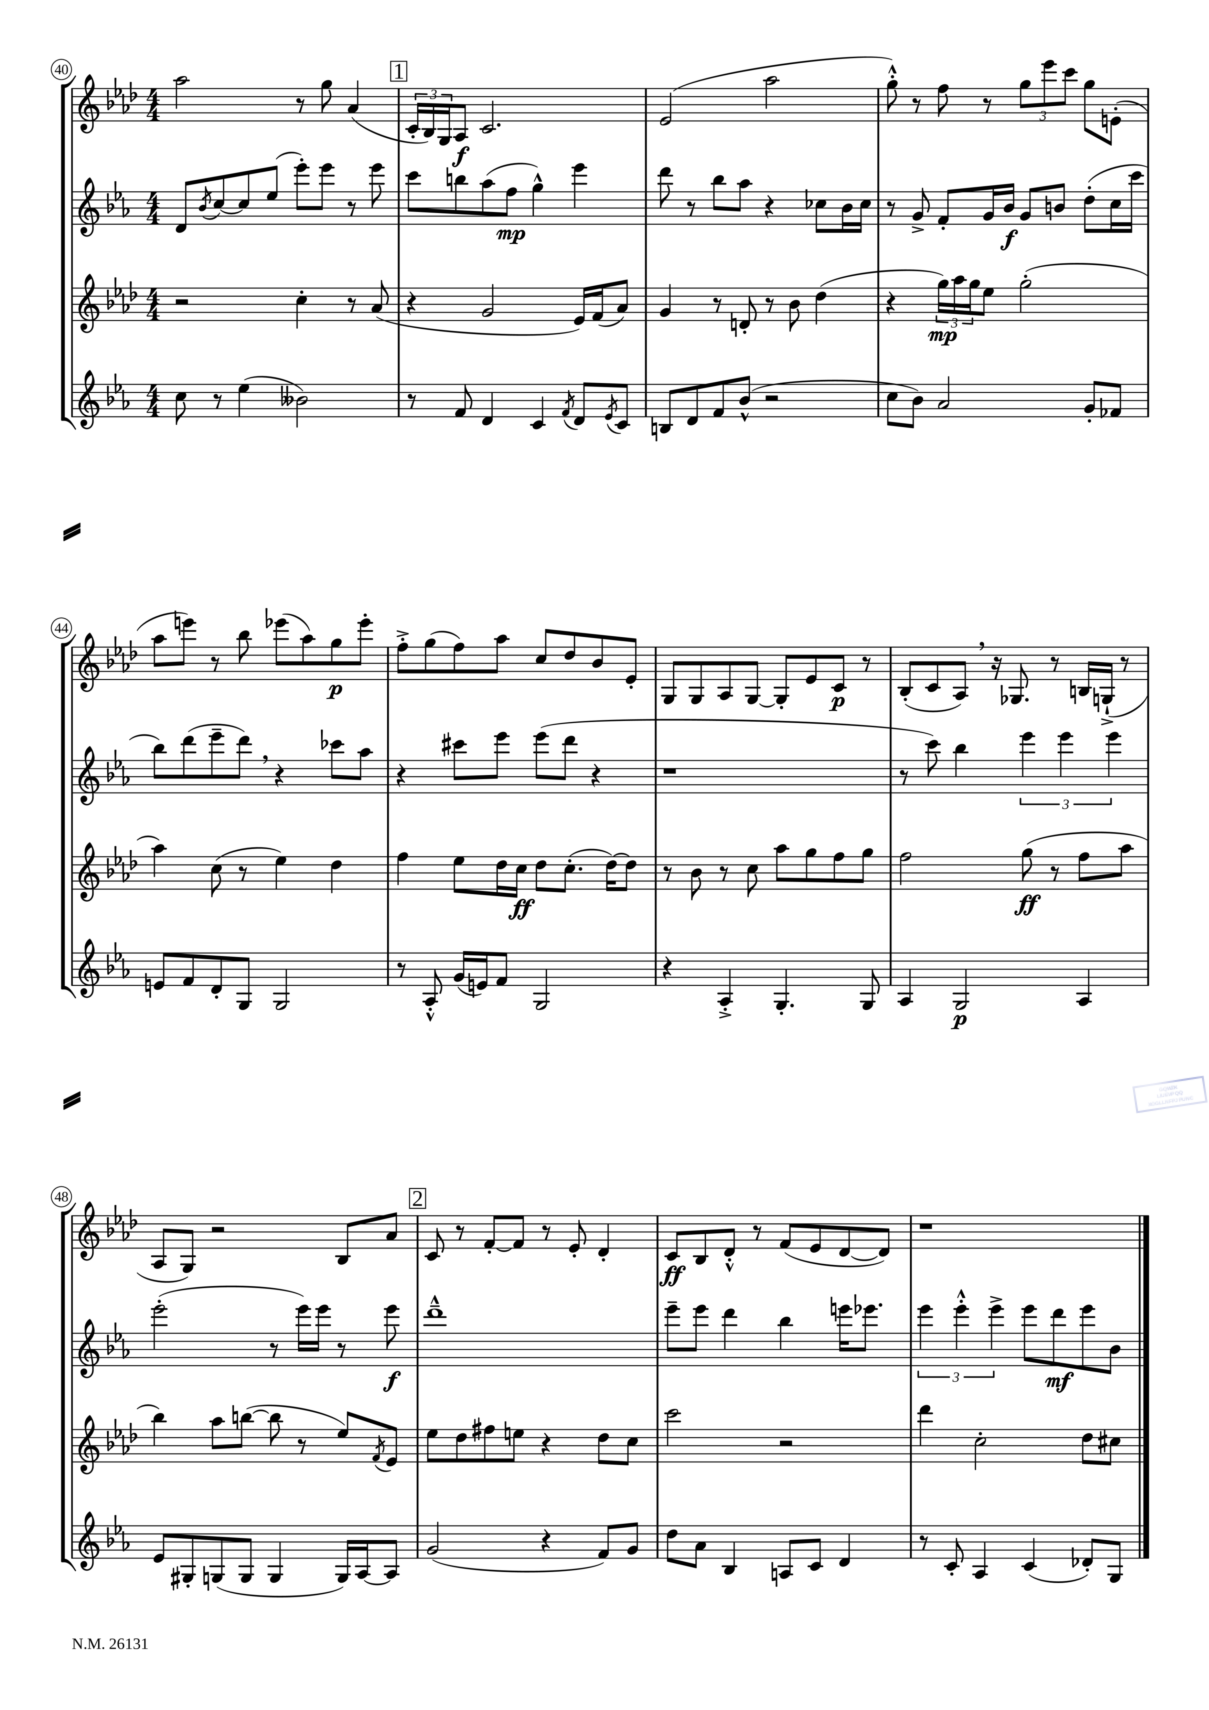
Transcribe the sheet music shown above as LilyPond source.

<<
\new StaffGroup <<
\new Staff = "s0" {
    \clef treble \key aes \major \numericTimeSignature \time 4/4
    aes''2 r8 g''8 aes'4( |
    \mark \markup { \box "1" } \tuplet 3/2 { c'16-. bes16) g16 } aes8\f c'2. |
    ees'2( aes''2 |
    g''8-.-^) r8 f''8 r8 \tuplet 3/2 { g''8 ees'''8 c'''8 } g''8 e'8-.( |
    aes''8 e'''8) r8 bes''8 ees'''8( aes''8) g''8\p ees'''8-. |
    f''8-.-> g''8( f''8) aes''8 c''8 des''8 bes'8 ees'8-. |
    g8 g8 aes8 g8~ g8-. ees'8 c'8\p r8 |
    bes8-.( c'8 aes8) \breathe r16 ges8. r8 b16 g16-!->( r8 |
    aes8 g8) r2 bes8 aes'8 |
    \mark \markup { \box "2" } c'8 r8 f'8~-. f'8 r8 ees'8-. des'4-. |
    c'8\ff bes8 des'8-.-^ r8 f'8( ees'8 des'8~ des'8) |
    r1 \bar "|." |
}
\new Staff = "s1" {
    \clef treble \key ees \major \numericTimeSignature \time 4/4
    d'8 \acciaccatura { bes'8 } c''8~ c''8 ees''8( ees'''8-.) ees'''8 r8 ees'''8 |
    \mark \markup { \box "1" } c'''8 b''8 aes''8( f''8\mp g''4-^) ees'''4 |
    d'''8 r8 bes''8 aes''8 r4 ces''8 bes'16 ces''16 |
    r8 g'8-> f'8-. g'16 bes'16\f g'8 b'8 d''8-.( c''16 c'''16 |
    bes''8) d'''8( ees'''8-- d'''8) \breathe r4 ces'''8 aes''8 |
    r4 cis'''8 ees'''8 ees'''8( d'''8 r4 |
    r1 |
    r8 c'''8) bes''4 \tuplet 3/2 { ees'''4 ees'''4 ees'''4 } |
    ees'''2-.( r8 ees'''16) ees'''16 r8 ees'''8\f |
    \mark \markup { \box "2" } d'''1---^ |
    ees'''8-- ees'''8 d'''4 bes''4 e'''16 ees'''8. |
    \tuplet 3/2 { ees'''4 ees'''4-.-^ ees'''4-> } ees'''8 d'''8\mf ees'''8 bes'8 \bar "|." |
}
\new Staff = "s2" {
    \clef treble \key aes \major \numericTimeSignature \time 4/4
    r2 c''4-. r8 aes'8( |
    \mark \markup { \box "1" } r4 g'2 ees'16) f'16( aes'8) |
    g'4 r8 d'8-. r8 bes'8 des''4( |
    r4 \tuplet 3/2 { g''16\mp) aes''16 g''16 } ees''8 g''2-.( |
    aes''4) c''8( r8 ees''4) des''4 |
    f''4 ees''8 des''16 c''16\ff des''8 c''8.-.( des''16~) des''8 |
    r8 bes'8 r8 c''8 aes''8 g''8 f''8 g''8 |
    f''2 g''8\ff( r8 f''8 aes''8 |
    bes''4) aes''8 b''8~( b''8 r8 ees''8) \acciaccatura { f'8 } ees'8 |
    \mark \markup { \box "2" } ees''8 des''8 fis''8 e''8 r4 des''8 c''8 |
    c'''2 r2 |
    des'''4 c''2-. des''8 cis''8 \bar "|." |
}
\new Staff = "s3" {
    \clef treble \key ees \major \numericTimeSignature \time 4/4
    c''8 r8 ees''4( beses'2) |
    \mark \markup { \box "1" } r8 f'8 d'4 c'4 \acciaccatura { f'8 } d'8 \acciaccatura { ees'8 } c'8 |
    b8 d'8 f'8 bes'8-^( r2 |
    c''8 bes'8) aes'2 g'8-. fes'8 |
    e'8 f'8 d'8-. g8 g2 |
    r8 aes8-.-^ g'16( e'16) f'8 g2 |
    r4 aes4-.-> g4.-. g8 |
    aes4 g2\p aes4 |
    ees'8 gis8-. g8( g8 g4 g16) aes16~ aes8 |
    \mark \markup { \box "2" } g'2( r4 f'8) g'8 |
    d''8 aes'8 bes4 a8 c'8 d'4 |
    r8 c'8-. aes4 c'4( des'8-.) g8 \bar "|." |
}
>>
>>
\layout { \context { \Score currentBarNumber = #40 \override BarNumber.stencil = #(make-stencil-circler 0.1 0.3 ly:text-interface::print) } }
